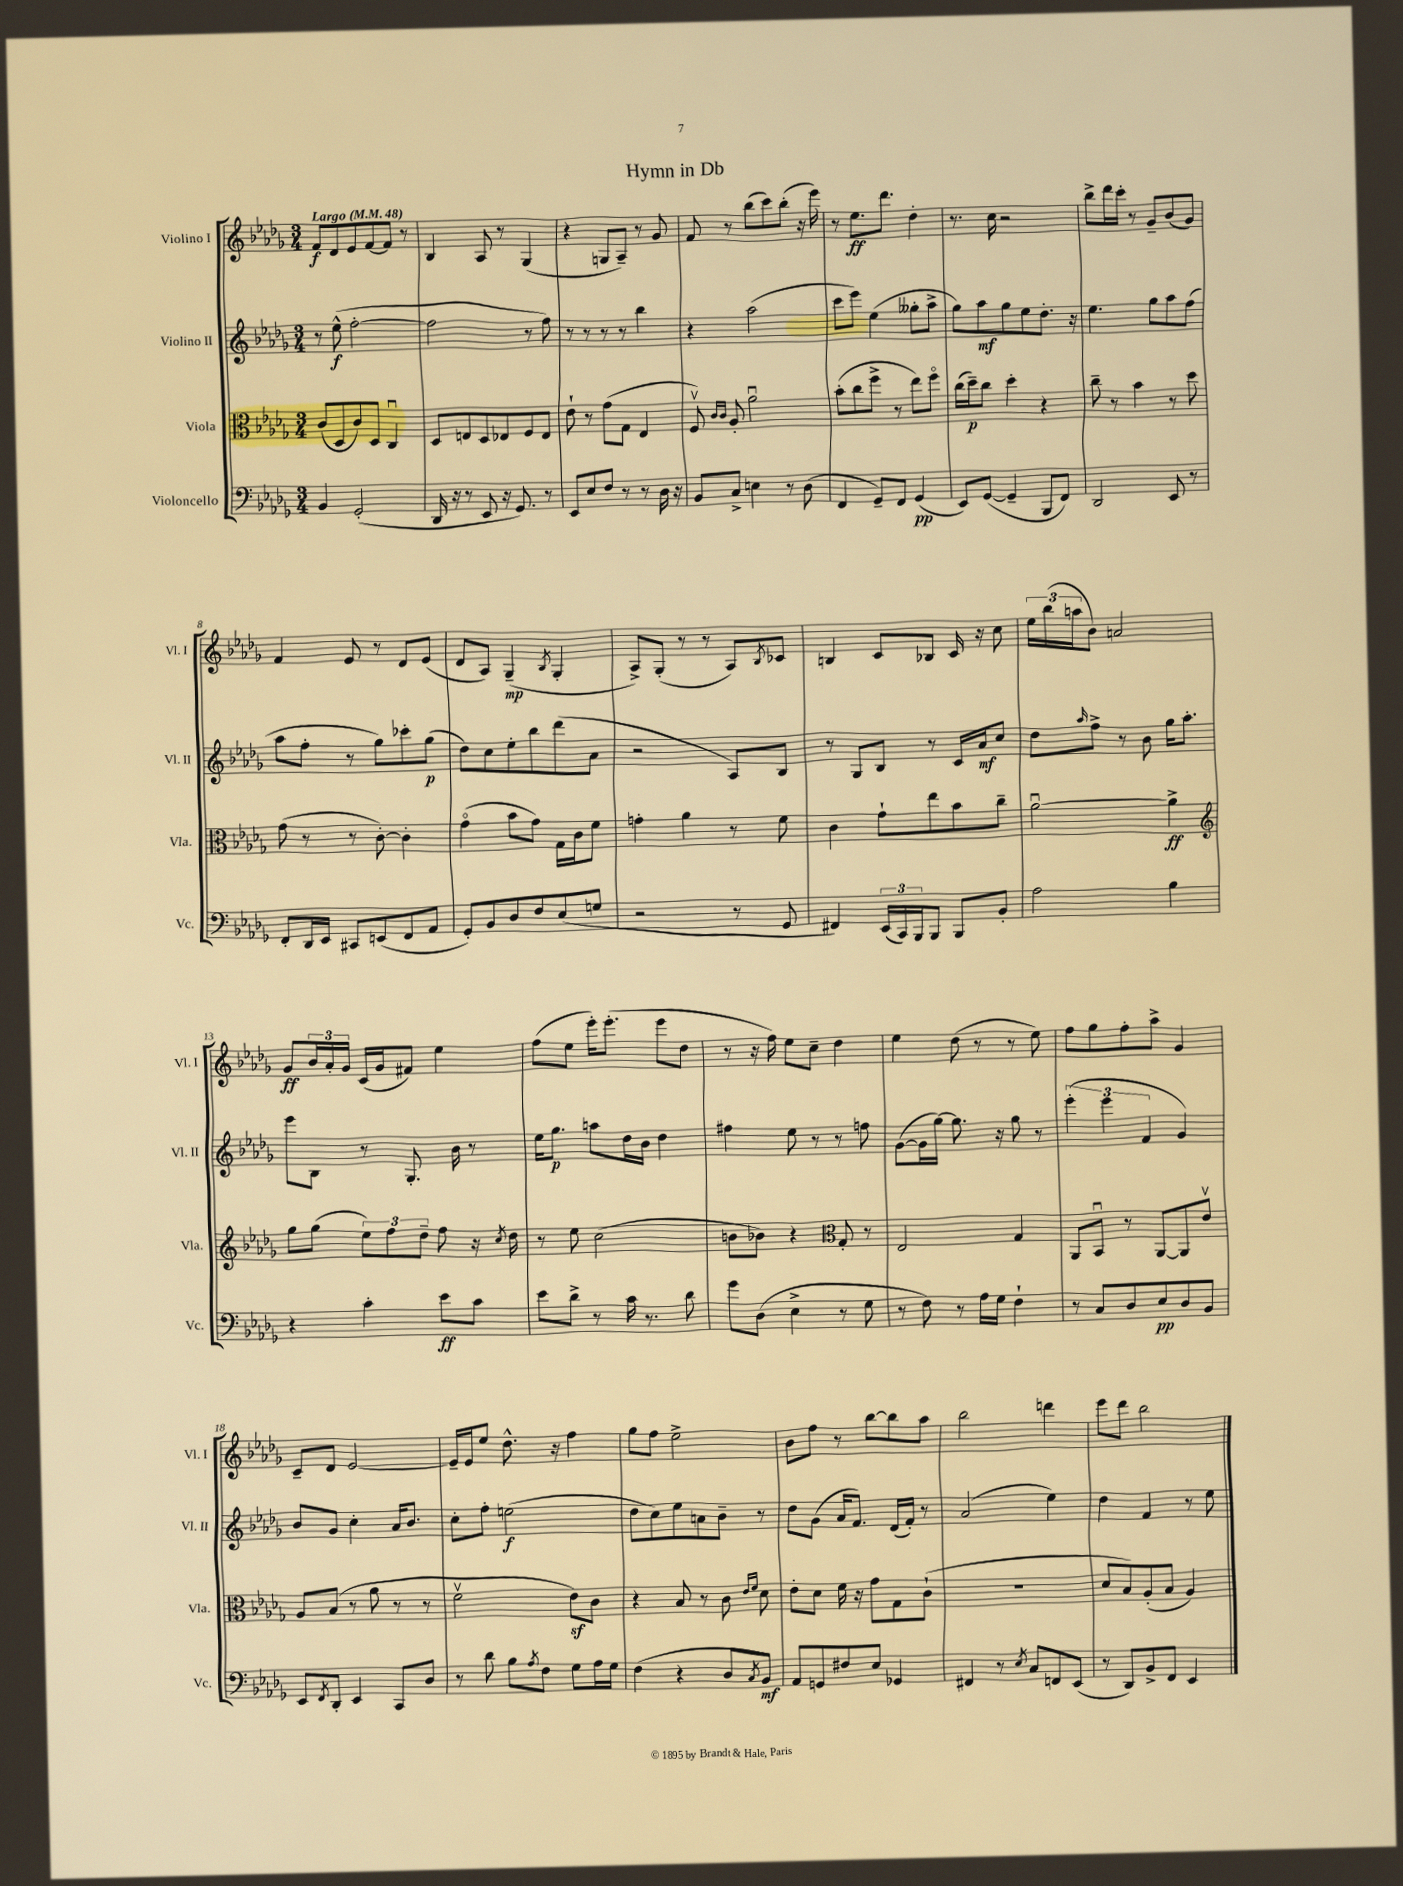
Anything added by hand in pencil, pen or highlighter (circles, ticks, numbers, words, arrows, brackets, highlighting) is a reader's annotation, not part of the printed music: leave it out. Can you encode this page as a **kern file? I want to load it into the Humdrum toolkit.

**kern	**dynam	**kern	**dynam	**kern	**dynam	**kern	**dynam
*part4	*part4	*part3	*part3	*part2	*part2	*part1	*part1
*staff4	*staff4	*staff3	*staff3	*staff2	*staff2	*staff1	*staff1
*I"Violoncello	*	*I"Viola	*	*I"Violino II	*	*I"Violino I	*
*I'Vc.	*	*I'Vla.	*	*I'Vl. II	*	*I'Vl. I	*
*clefF4	*	*clefC3	*	*clefG2	*	*clefG2	*
*k[b-e-a-d-g-]	*	*k[b-e-a-d-g-]	*	*k[b-e-a-d-g-]	*	*k[b-e-a-d-g-]	*
*M3/4	*	*M3/4	*	*M3/4	*	*M3/4	*
*MM48	*	*MM48	*	*MM48	*	*MM48	*
=1	=1	=1	=1	=1	=1	=1	=1
!	!	!	!	!	!	!LO:TX:a:B:t=Largo	!
4BB-/	.	(8c/L	.	8r	.	8f/L	f
.	.	8D-/	.	(8ee-^^\	f	8d-/	.
(2GG-'/	.	8c/)	.	[2ff'\	.	8e-/	.
.	.	8D-/J	.	.	.	[8f/	.
.	.	4Cu/	.	.	.	8f/J]	.
.	.	.	.	.	.	8r	.
=2	=2	=2	=2	=2	=2	=2	=2
16DD-/	.	8D-/L	.	2ff\]	.	4B-/	.
16r	.	.	.	.	.	.	.
8r	.	8En/	.	.	.	.	.
8EE-/	.	8D-/	.	.	.	8A-/	.
16r	.	8E-X/	.	.	.	8r	.
8.GG-/)	.	.	.	.	.	.	.
.	.	8F/	.	8r	.	(4G-/	.
8r	.	8E-/J	.	8ff\)	.	.	.
=3	=3	=3	=3	=3	=3	=3	=3
8EE-/L	.	8e-`\	.	8r	.	4r	.
8E-/	.	8r	.	8r	.	.	.
8F/J	.	(8g-\L	.	8r	.	8Gn/L	.
8r	.	8G-\J	.	8r	.	8A-~/J)	.
8r	.	4E-/	.	4bb-\	.	8r	.
16D-\	.	.	.	.	.	8g-/	.
16r	.	.	.	.	.	.	.
=4	=4	=4	=4	=4	=4	=4	=4
8BB-/L	.	8Fv/)	.	4r	.	8f/	.
.	.	16qqc/LL	.	.	.	.	.
.	.	16qqc/JJ	.	.	.	.	.
8C^/J	.	8A-'/	.	.	.	8r	.
4En\	.	2a-u\	.	(2aa-\	.	(8bb-\L	.
.	.	.	.	.	.	8ccc\)	.
8r	.	.	.	.	.	(8bb-'\J	.
(8D-\	.	.	.	.	.	16r	.
.	.	.	.	.	.	16eee-\)	.
=5	=5	=5	=5	=5	=5	=5	=5
4FF/	.	(8b-'\L	.	8ccc\L	.	8r	.
.	.	8cc\	.	8eee-\J)	.	8.ee-\L	ff
8GG-~/L)	.	8ff^\J	.	(4ee-\	.	.	.
.	.	.	.	.	.	8.ddd-\J	.
8FF/J	.	8r	.	.	.	.	.
(4GG-/	pp	8ee-\L)	.	8gg--X'\L	.	4dd-'\	.
.	.	8ff\J	.	8aa-^\J	.	.	.
=6	=6	=6	=6	=6	=6	=6	=6
8EE-/L)	.	(16cc\LL	.	8gg-\L)	.	8.r	.
.	.	16dd-~\J)	p	.	.	.	.
([8GG-/J	.	8cc\J	.	8aa-\	mf	.	.
.	.	.	.	.	.	16cc\	.
4GG-~/]	.	4dd-'\	.	8gg-\	.	2r	.
.	.	.	.	8ee-\	.	.	.
8BBB-/L	.	4r	.	8.dd-'\J	.	.	.
8FF/J)	.	.	.	.	.	.	.
.	.	.	.	16r	.	.	.
=7	=7	=7	=7	=7	=7	=7	=7
2DD-/	.	8cc~\	.	4.ee-\	.	8bb-^\L	.
.	.	8r	.	.	.	16ddd-\L	.
.	.	.	.	.	.	16ccc'\JJ	.
.	.	4b-\	.	.	.	8r	.
.	.	.	.	8gg-\L	.	8g-~/L	.
8EE-/	.	8r	.	8aa-\	.	(8b-/	.
8r	.	8dd-\	.	(8ff\J	.	8g-/J)	.
!!LO:LB:g=z
=8	=8	=8	=8	=8	=8	=8	=8
8FF'/L	.	(8g-\	.	8aa-\L	.	4f/	.
16DD-/L	.	8r	.	8ff'\J	.	.	.
16EE-/JJ	.	.	.	.	.	.	.
8CC#X/L	.	8r	.	8r	.	8e-/	.
(8EEn/	.	[8c'\)	.	8gg-\L)	.	8r	.
8FF/	.	4c'\]	.	8ccc-X'\	.	8d-/L	.
8AA-/J	.	.	.	(8gg-\J	p	(8e-/J	.
=9	=9	=9	=9	=9	=9	=9	=9
8GG-'/L)	.	(4g-\	.	8dd-\L)	.	8d-/L	.
8BB-/	.	.	.	8cc\	.	8A-/J)	.
8D-/	.	8b-\L	.	8ee-'\	.	(4G-~/	mp
8F/	.	8g-\J)	.	8bb-\	.	.	.
.	.	.	.	.	.	8qB-/	.
(8E-/	.	16G-\LL	.	(8ddd-\	.	4G-'/	.
.	.	16c\J	.	.	.	.	.
8Gn/J	.	8f\J	.	8a-\J	.	.	.
=10	=10	=10	=10	=10	=10	=10	=10
2r	.	4gn'\	.	2r	.	8A-^/L)	.
.	.	.	.	.	.	(8G-'/J	.
.	.	4a-\	.	.	.	8r	.
.	.	.	.	.	.	8r	.
8r	.	8r	.	8A-/L)	.	8A-/L)	.
.	.	.	.	.	.	8qB-/	.
8GG-/	.	8f\	.	8B-/J	.	8c-X/J	.
=11	=11	=11	=11	=11	=11	=11	=11
4FF#X/)	.	4c\	.	8r	.	4Bn/	.
.	.	.	.	8G-/L	.	.	.
(24EE-/LL	.	8g-`\L	.	8B-/J	.	8c/L	.
24CC/)	.	.	.	.	.	.	.
24BBB-/J	.	.	.	.	.	.	.
8BBB-/J	.	8ee-\	.	8r	.	8B-X/J	.
8BBB-/L	.	8b-\	.	16c/LL	.	16c/	.
.	.	.	.	16a-/J	mf	16r	.
8BB-'/J	.	8cc~\J	.	8cc/J	.	8cc\	.
=12	=12	=12	=12	=12	=12	=12	=12
2A-\	.	[2a-u\	.	8dd-\L	.	24ee-\LL	.
.	.	.	.	.	.	(24bb-\	.
.	.	.	.	.	.	24aan\J	.
.	.	.	.	16qqaa-/	.	.	.
.	.	.	.	8ff^\J	.	8b-\J)	.
.	.	.	.	8r	.	2an/	.
.	.	.	.	8b-\	.	.	.
4B-\	.	4a-^\]	ff	16gg-\KL	.	.	.
.	.	.	.	8.aa-'\J	.	.	.
!!LO:LB:g=z
=13	=13	=13	=13	=13	=13	=13	=13
*	*	*clefG2	*	*	*	*	*
4r	.	8gg-\L	.	8eee-\L	.	8g-/L	ff
.	.	(8gg-\J	.	8B-\J	.	24b-/L	.
.	.	.	.	.	.	24a-'/	.
.	.	.	.	.	.	24g-/JJ	.
4c'\	.	12ee-\L)	.	8r	.	(16c/LL	.
.	.	.	.	.	.	16g-/J	.
.	.	12ff\	.	.	.	.	.
.	.	.	.	8.G-'/	.	8f#X/J)	.
.	.	12dd-~\J	.	.	.	.	.
8e-\L	ff	8ff\	.	.	.	4ee-\	.
.	.	.	.	16b-\	.	.	.
8c\J	.	16r	.	8r	.	.	.
.	.	8qcc/	.	.	.	.	.
.	.	16dd-\	.	.	.	.	.
=14	=14	=14	=14	=14	=14	=14	=14
8e-\L	.	8r	.	16ee-\KL	.	(8ff\L	.
.	.	.	.	8.gg-\J	p	.	.
8d-^\J	.	8ee-\	.	.	.	8ee-\J	.
8r	.	(2cc\	.	8aan\L	.	16eee-'\KL)	.
.	.	.	.	.	.	(8.eee-'\J	.
16c\	.	.	.	16dd-\L	.	.	.
8.r	.	.	.	16b-\JJ	.	.	.
.	.	.	.	4dd-\	.	8eee-\L	.
8d-\	.	.	.	.	.	8dd-\J	.
=15	=15	=15	=15	=15	=15	=15	=15
8g-\L	.	8bn\L	.	4ff#X\	.	8r	.
(8D-\J	.	8b-X\J)	.	.	.	16r	.
.	.	.	.	.	.	16ff\)	.
4E-^\	.	4r	.	8ee-\	.	8ee-\L	.
.	.	.	.	8r	.	8cc~\J	.
*	*	*clefC3	*	*	*	*	*
8r	.	8G-'/	.	8r	.	4dd-\	.
8G-\	.	8r	.	8ffn\	.	.	.
=16	=16	=16	=16	=16	=16	=16	=16
8r	.	2E-/	.	([8g-\L	.	4ee-\	.
8F\)	.	.	.	16g-\L]	.	.	.
.	.	.	.	[16gg-\JJ)	.	.	.
8r	.	.	.	8.gg-\]	.	(8dd-\	.
16A-\LL	.	.	.	.	.	8r	.
16G-\JJ	.	.	.	16r	.	.	.
4F`\	.	4G-/	.	8gg-\	.	8r	.
.	.	.	.	8r	.	8ee-\)	.
=17	=17	=17	=17	=17	=17	=17	=17
8r	.	8AA-/L	.	(6eee-'\	.	8ff\L	.
8C/L	.	8BB-u/J	.	.	.	8gg-\	.
.	.	.	.	6eee-\	.	.	.
8D-/	.	8r	.	.	.	8ff'\	.
.	.	.	.	6f/	.	.	.
8E-/	pp	[8AA-/L	.	.	.	8aa-^\J	.
8D-/	.	8AA-/]	.	4g-/)	.	4g-/	.
8BB-/J	.	8e-v/J	.	.	.	.	.
!!LO:LB:g=z
=18	=18	=18	=18	=18	=18	=18	=18
8EE-/L	.	8A-/L	.	8b-/L	.	8c~/L	.
8qFF/	.	.	.	.	.	.	.
8DD-'/J	.	(8B-/J	.	8g-/J	.	8d-/J	.
4EE-/	.	8r	.	4cc'\	.	[2e-/	.
.	.	8a-\	.	.	.	.	.
8CC/L	.	8r	.	16a-/KL	.	.	.
.	.	.	.	8.b-/J	.	.	.
8D-/J	.	8r	.	.	.	.	.
=19	=19	=19	=19	=19	=19	=19	=19
8r	.	2fv\	.	8cc'\L	.	16e-~/LL]	.
.	.	.	.	.	.	16e-/J	.
8d-\	.	.	.	8ff'\J	.	8ee-/J	.
8B-\L	.	.	.	(2een\	f	8.dd-^^\	.
8qA-/	.	.	.	.	.	.	.
8F\J	.	.	.	.	.	.	.
.	.	.	.	.	.	16r	.
8G-\L	.	8e-z\L)	.	.	.	4ff\	.
16A-\L	.	8c\J	.	.	.	.	.
16G-\JJ	.	.	.	.	.	.	.
=20	=20	=20	=20	=20	=20	=20	=20
(4F\	.	4r	.	8dd-\L	.	8gg-\L	.
.	.	.	.	8cc\)	.	8ff\J	.
4r	.	8B-/	.	8ee-\	.	2ee-^\	.
.	.	8r	.	8an\	.	.	.
8D-/L	.	8c\	.	8b-~\J	.	.	.
.	.	16qqe-/LL	.	.	.	.	.
8qC/	.	16qqf/JJ	.	.	.	.	.
8BB-/J)	mf	8d-\	.	8r	.	.	.
=21	=21	=21	=21	=21	=21	=21	=21
8AA-/L	.	8e-'\L	.	8dd-\L	.	8b-\L	.
8GGn/	.	8d-\J	.	(8g-\J	.	8ff\J	.
8F#X/	.	16f\	.	16a-/KL	.	8r	.
.	.	16r	.	8.f/J)	.	.	.
8E-/J	.	8g-\L	.	.	.	[8bb-\L	.
4GG-X/	.	8G-\	.	(16d-/LL	.	8bb-\]	.
.	.	.	.	16f'/JJ)	.	.	.
.	.	(8c`\J	.	8r	.	8aa-\J	.
=22	=22	=22	=22	=22	=22	=22	=22
4FF#X/	.	2.r	.	(2a-/	.	2bb-\	.
8r	.	.	.	.	.	.	.
8qE-/	.	.	.	.	.	.	.
8C/L	.	.	.	.	.	.	.
8FFn/	.	.	.	4ee-\)	.	4dddn\	.
(8EE-/J	.	.	.	.	.	.	.
=23	=23	=23	=23	=23	=23	=23	=23
8r	.	8d-/L	.	4dd-\	.	8eee-\L	.
8DD-/L)	.	8B-/)	.	.	.	8ddd-\J	.
8BB-^/	.	(8A-'/	.	4f/	.	2bb-\	.
8FF/J	.	8B-/J	.	.	.	.	.
4EE-/	.	4A-/)	.	8r	.	.	.
.	.	.	.	8ee-\	.	.	.
==	==	==	==	==	==	==	==
*-	*-	*-	*-	*-	*-	*-	*-
